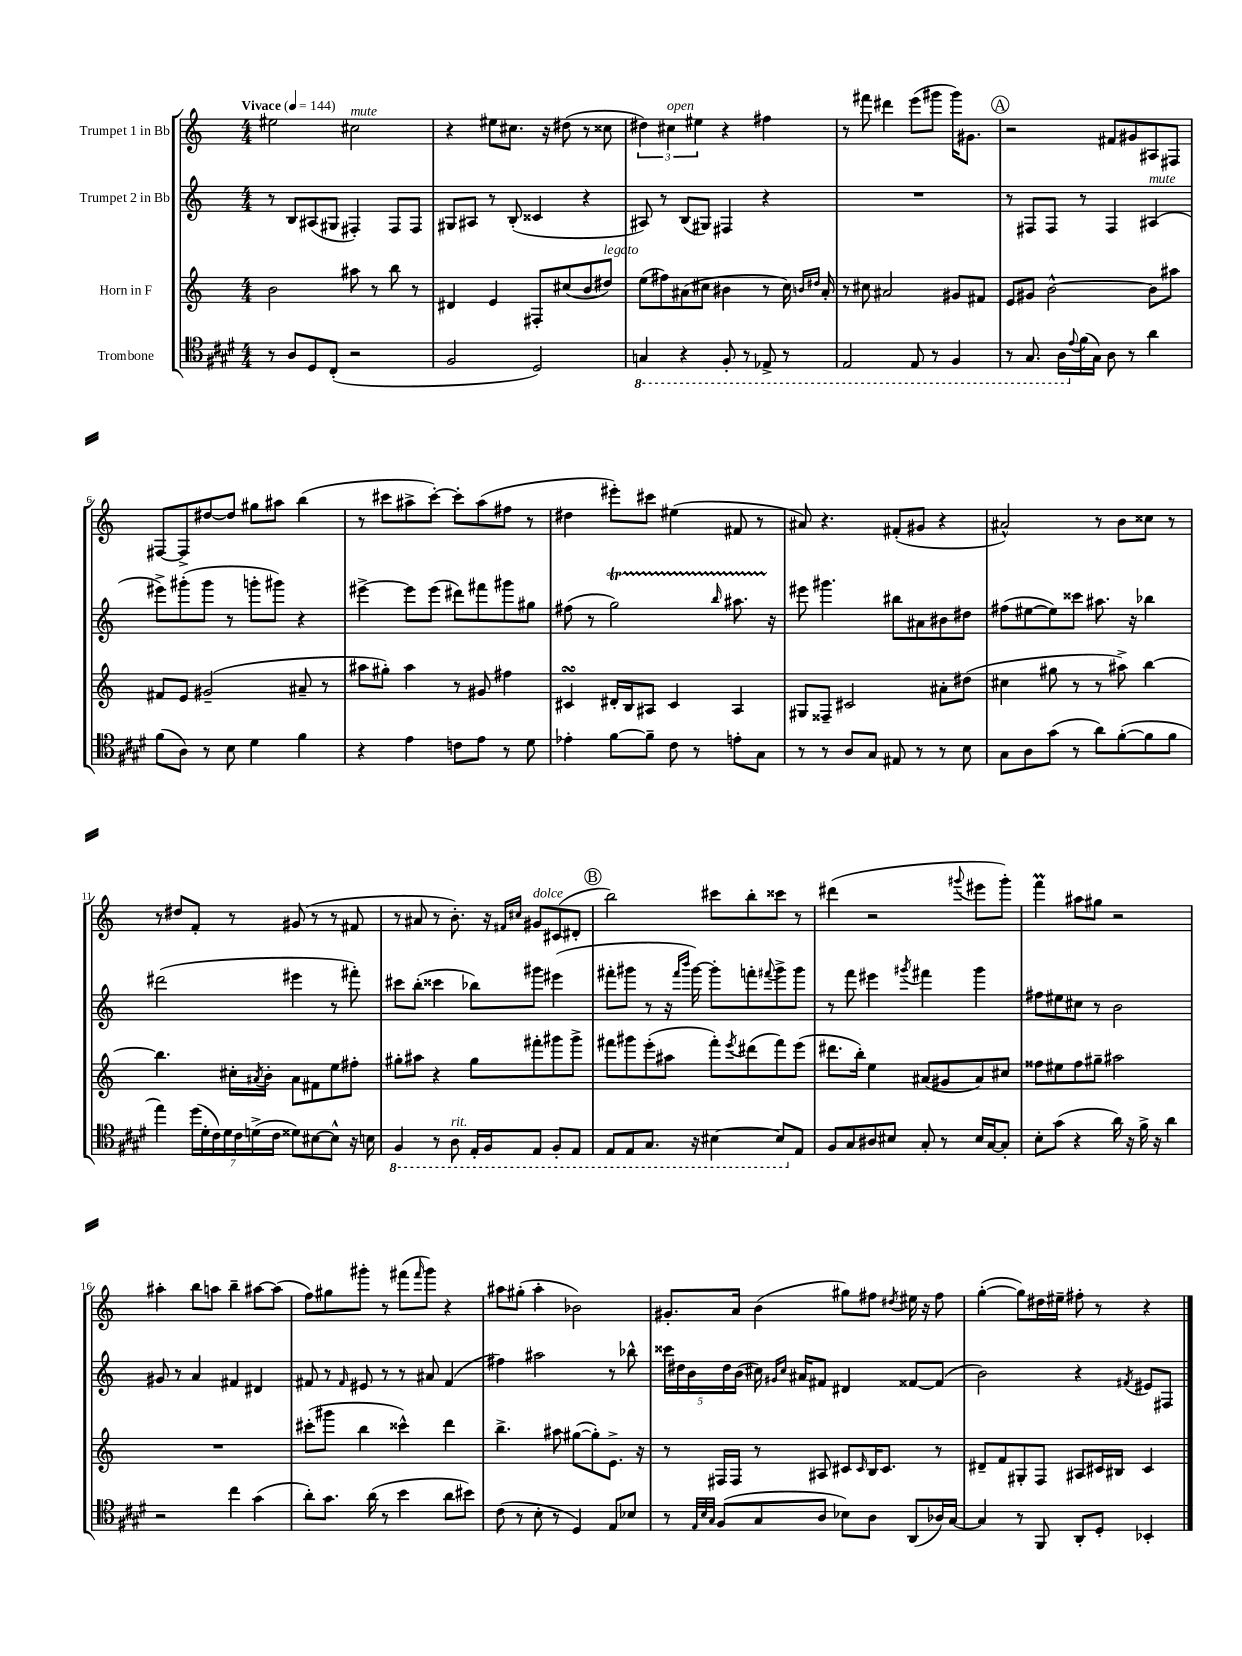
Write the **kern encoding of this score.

**kern	**kern	**kern	**kern
*part4	*part3	*part2	*part1
*staff4	*staff3	*staff2	*staff1
*I"Trombone	*I"Horn in F	*I"Trumpet 2 in Bb	*I"Trumpet 1 in Bb
*clefC4	*clefG2	*clefG2	*clefG2
*k[f#c#g#d#]	*k[]	*k[]	*k[]
*M4/4	*M4/4	*M4/4	*M4/4
*MM144	*MM144	*MM144	*MM144
=1	=1	=1	=1
!	!	!	!LO:TX:a:B:t=Vivace
8r	2b\	8r	2ee#X\
8A/L	.	8B/L	.
8D#/	.	(8A#X/	.
(8C#'/J	.	8G#X/J	.
!	!	!	!LO:TX:a:i:t=mute
2r	8aa#X\	4F#X'/)	2cc#X\
.	8r	.	.
.	8bb\	8F#/L	.
.	8r	8F#/J	.
=2	=2	=2	=2
2F#/	4d#X/	8G#X/L	4r
.	.	8A#X/J	.
.	4e/	8r	8ee#X\L
.	.	(8B'/	8.cc#X\J
2D#/)	8F#X'/L	4c##X/	.
.	.	.	16r
.	(8cc#X/	.	(8dd#X\
.	8b/	4r	8r
!	!LO:TX:a:i:t=legato	!	!
.	8dd#X/J)	.	8cc##X\
=3	=3	=3	=3
*8ba	*	*	*
4GGn/	(8ee\L	8A#X/)	6dd#X\)
.	8ff#X\)	8r	.
!	!	!	!LO:TX:a:i:t=open
.	.	.	6cc#X\
4r	(8a#X\	(8B/L	.
.	.	.	6ee#X\
.	8cc#X\J	8G#X/J)	.
8FF#'/	4b#X\	4F#X/	4r
8r	.	.	.
8EE-X^/	8r	4r	4ff#X\
8r	16cc#\)	.	.
.	16qqbn/LL	.	.
.	16qqdd#X/JJ	.	.
.	16a#'/	.	.
=4	=4	=4	=4
2EE/	8r	1r	8r
.	8cc#X\	.	8fff#X\
.	2a#X/	.	4ddd#X\
8EE/	.	.	(8eee\L
8r	.	.	8ggg#X\J
4FF#/	8g#X/L	.	16ggg#\KL)
.	.	.	8.g#X\J
.	8f#X/J	.	.
!!LO:REH:place=s1:t=A
=5	=5	=5	=5
8r	8e/L	8r	2r
8.GG#/	8g#X/J	8F#X/L	.
.	[2b^^\	8F#/J	.
16AA\LL	.	.	.
*X8ba	*	*	*
8qqe/	.	.	.
(16f#\	.	8r	.
16G#\JJ)	.	.	.
8A\	.	4F#/	8f#X/L
8r	.	.	8g#X/
!	!	!LO:TX:a:i:t=mute	!
4a\	8b\L]	(4A#X/	8A#X/
.	8aa#X\J	.	8F#X/J
!!LO:LB:g=z
=6	=6	=6	=6
(8f#\L	8f#X/L	8eee#X^\L)	[8F#X/L
8A\J)	8e/J	(8ggg#X'\	8F#^/]
8r	(2g#X~/	8ggg#\J	[8dd#X/
8B\	.	8r	8dd#/J]
4d#\	.	8gggn'\L	8gg#X\L
.	.	8ggg#X\J)	8aa#X\J
4f#\	8a#X~/	4r	(4bb\
.	8r	.	.
=7	=7	=7	=7
4r	8aa#X\L	[4eee#X^\	8r
.	8gg#X'\J)	.	8ccc#X\L
4e\	4aa#\	8eee#\L]	8aa#X^\
.	.	(8eee#\J	[8ccc#'\J)
8cn\L	8r	8ddd#X\L)	8ccc#'\L]
8e\J	8g#X/	8fff#X\	(8aa#\
8r	4ff#X\	8ggg#X\	8ff#X\J
8d#\	.	8gg#X\J	8r
=8	=8	=8	=8
4e-X'\	4c#XsSsS/	(8ff#X\	4dd#X\
.	.	8r	.
[8f#\L	16d#X'/LL	2ggT\)	8eee#X'\L)
.	16B/J	.	.
8f#~\J]	8A#X/J	.	8ccc#X\J
8c#\	4c#/	.	(4ee#X\
8r	.	.	.
.	.	16qqbb/	.
8en'\L	4A#/	8.aa#XTTT\	8f#X/
8G#\J	.	.	8r
.	.	16r	.
=9	=9	=9	=9
8r	8G#X/L	8eee#X\	8a#X/)
8r	8F##X~/J	4.ggg#X\	4.r
8A/L	2c#X/	.	.
8G#/J	.	.	.
8E#X/	.	8bb#X\L	(8f#X'/L
8r	.	8a#X\	8g#X/J
8r	8a#X'\L	8b#X\	4r
8B\	(8dd#X\J	8dd#X\J	.
=10	=10	=10	=10
8G#\L	4cc#X\	(8ff#X\L	2a#X^^/)
8A\	.	[8ee#X\	.
(8g#\J	8gg#X\	8ee#\])	.
8r	8r	8ccc##X\J	.
8a\L)	8r	8.aa#X\	8r
([8f#'\	8aa#X^\)	.	8b\L
.	.	16r	.
8f#\]	[4bb\	4bb-X\	8cc##X\J
8f#\J	.	.	8r
!!LO:LB:g=z
=11	=11	=11	=11
4ee\)	4.bb\]	(2ddd#X\	8r
.	.	.	8dd#X/L
(28dd#\LL	.	.	8f'/J
28d#'\	.	.	.
28c#\)	.	.	.
28d#\	.	.	.
.	16cc#X'\LL	.	8r
28c#\	.	.	.
(28dn^\	.	.	.
.	8qa#X/	.	.
.	16b'\JJ	.	.
28c#\JJ	.	.	.
8d##X\L)	8a#\L	4eee#X\	(8g#X/
[8B#X\	8f#X\	.	8r
8B#^^\J]	8ee\	8r	8r
16r	8ff#X'\J	8fff#X'\)	8f#X/
16Bn\	.	.	.
=12	=12	=12	=12
*8ba	*	*	*
4FF#/	8gg#X'\L	8ccc#X\L	8r
.	8aa#X\J	(8bb'\J	8a#X/
8r	4r	4ccc##X\	8r
!LO:TX:a:i:t=rit.	!	!	!
8AA\	.	.	8.b'\)
16EE'/LL	8gg#\L	8bb-X\L)	.
16FF#/J	.	.	16r
.	.	.	16qqf#X/LL
.	.	.	16qqcc#X/JJ
!	!	!	!LO:TX:a:i:t=dolce
8EE/J	8fff#X'\	8ggg#X\J	8g#X/L
8FF#'/L	8ggg#X\	(4eee#X\	(8c#X/
8EE/J	8ggg#^\J	.	8d#X'/J
!!LO:REH:place=s1:t=B
=13	=13	=13	=13
8EE/L	8fff#X\L	8fff#X'\L	2bb\)
8EE/	8ggg#X\	8ggg#X\J	.
8.GG#/J	(8eee'\	8r	.
.	8aa#X\J	16r	.
.	.	16qqfff#/LL	.
.	.	16qqbbb/JJ	.
16r	.	[16ggg#\)	.
[4BB#X\	8fff#'\L)	8ggg#'\L]	8ccc#X\L
.	8qeee/	.	.
.	(8ddd#X\	8fffn'\	8bb'\
.	.	8qqfff#X/	.
8BB#/L]	8fff#\)	8ggg#^\	8ccc##X\J
*X8ba	*	*	*
8E/J	(8eee\J	8ggg#\J	8r
=14	=14	=14	=14
8F#/L	8.ddd#X\L	8r	(4ddd#X\
8G#/	.	8fff\	.
.	16bb'\Jk)	.	.
8A#X/	4ee\	4eee#X\	2r
8B#X/J	.	.	.
.	.	8qggg#X/	.
8G#'/	(8a#X/L	4fff#X\	.
8r	8g#X/	.	.
.	.	.	8qqggg#X/
16B#/LL	8a#/)	4ggg#\	8eee#X\L
[16G#/J	.	.	.
8G#'/J]	8cc#X/J	.	8ggg#'\J)
=15	=15	=15	=15
8B'\L	8ff##X\L	8ff#X\L	4fffM\
(8g#\J	8ee#X\	8ee#X\	.
4r	8ff##\	8cc#X\J	8aa#X\L
.	8gg#X~\J	8r	8gg#X\J
16a\)	2aa#X\	2b\	2r
16r	.	.	.
16f#^\	.	.	.
16r	.	.	.
4a\	.	.	.
!!LO:LB:g=z
=16	=16	=16	=16
2r	1r	8g#X/	4aa#X'\
.	.	8r	.
.	.	4a/	8bb\L
.	.	.	8aan\J
4cc#\	.	4f#X/	4bb~\
(4g#\	.	4d#X/	[8aa#X\L
.	.	.	(8aa#\J]
=17	=17	=17	=17
8a'\L)	(8ccc#X'\L	8f#X/	8ff\L)
8.g#\J	8ggg#X\J	8r	8gg#X\
.	.	16qqf#/	.
.	4bb\	8e#X/	8ggg#X'\J
(16a\	.	.	.
8r	.	8r	8r
4b\	4ccc##X^^\)	8r	(8fff#X\L
.	.	.	16qqfff#/
.	.	8a#X/	8ggg#\J)
8a\L	4ddd\	(4f#/	4r
8b#X\J)	.	.	.
=18	=18	=18	=18
(8c#\	4.bb^\	4ff#X\)	8aa#X\L
8r	.	.	(8gg#X'\J
8B'\	.	2aa#X\	4aa#'\
8r	8aa#X\	.	.
4D#/)	([8gg#X\L	.	2b-X\)
.	8gg#'\])	.	.
8E/L	8.e^\J	8r	.
8B-X/J	.	8bb-X^^\	.
.	16r	.	.
=19	=19	=19	=19
8r	8r	20ccc##X\LL	8.g#X'/L
.	.	20dd#X\	.
.	.	20b\	.
32qqE/LLL	.	.	.
32qqB/	.	.	.
32qqG#/JJJ	.	.	.
(8F#/L	16F#X/LL	.	.
.	.	20dd#\	.
.	16F#/JJ	.	16a/Jk
.	.	(20b\JJ	.
8G#/	8r	16cc#X\)	(4b\
.	.	16qqg#X/LL	.
.	.	16qqcc#/JJ	.
.	.	16a#X/KL	.
8A/J	8A#X/	8f#X/J	.
8B-X\L)	8c#X/L	4d#X/	8gg#X\L)
.	16qqc#/	.	.
8A\J	16B/K	.	8ff#X\J
.	8.c#/J	.	.
.	.	.	8qdd#X/
(8AA/L	.	[8f##X/L	16ee#X\
.	.	.	16r
16A-X/L)	8r	(8f##/J]	8ff#\
[16G#/JJ	.	.	.
=20	=20	=20	=20
4G#/]	8d#X~/L	2b\)	([4gg'\
.	8f/	.	.
8r	8G#X'/	.	8gg\L])
8FF#/	8F/J	.	16dd#X\L
.	.	.	16ee#X~\JJ
8AA'/L	8A#X/L	4r	8ff#X'\
8D#'/J	16c#X/L	.	8r
.	16B#X/JJ	.	.
.	.	8qf#X/	.
4BB-X'/	4c#/	8e#X/L	4r
.	.	8F#X/J	.
==	==	==	==
*-	*-	*-	*-
